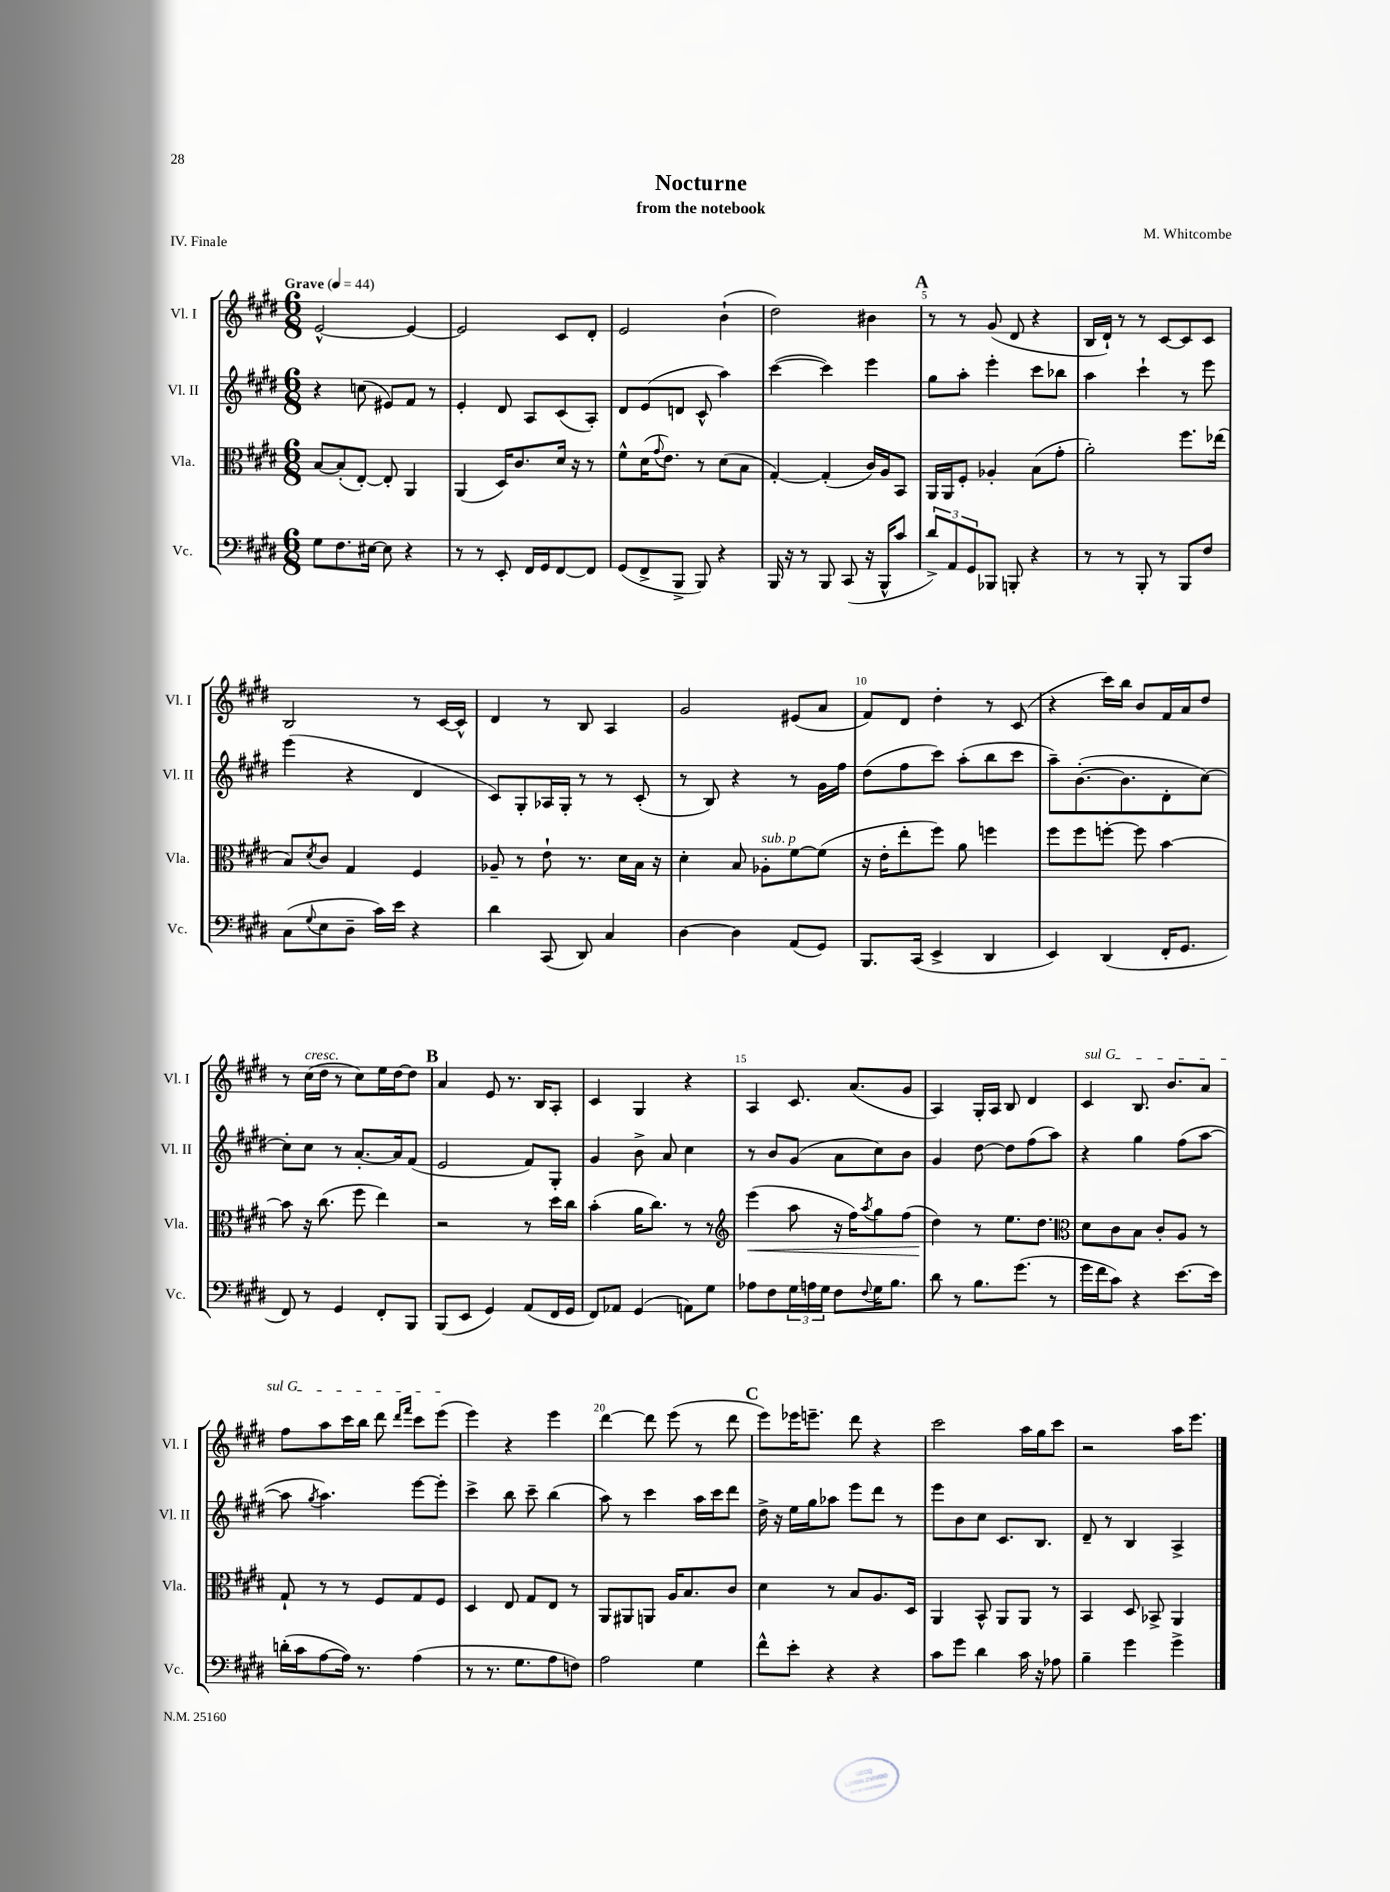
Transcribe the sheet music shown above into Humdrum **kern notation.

**kern	**kern	**kern	**kern
*staff4	*staff3	*staff2	*staff1
*clefF4	*clefC3	*clefG2	*clefG2
*k[f#c#g#d#]	*k[f#c#g#d#]	*k[f#c#g#d#]	*k[f#c#g#d#]
*M6/8	*M6/8	*M6/8	*M6/8
*MM44	*MM44	*MM44	*MM44
8G#\L	[8B/L	4r	[2e^^/
8.F#\	(8B'/]	.	.
.	[8E'/J)	(8cc\	.
[16E#\Jk	.	.	.
8E#\]	8E'/]	8e#/L)	.
4r	4AA/	8f#/J	4e/_
.	.	8r	.
=	=	=	=
8r	(4AA/	4e'/	2e/]
8r	.	.	.
8EE'/	16D#/LK)	8d#/	.
.	8.c#/	.	.
16FF#/LL	.	8A/L	.
16GG#/J	.	.	.
[8FF#/	16d#/Jk	(8c#/	8c#/L
.	16r	.	.
8FF#/]J	8r	8A'/J)	8d#'/J
=	=	=	=
(8GG#/L	8f#^^\L	8d#/L	2e/
8FF#^/	(16d#\K	(8e/	.
.	8qqg#/	.	.
.	8.e\J)	.	.
8BBB^/J	.	8d/J	.
8BBB/)	8r	8c#^^/	.
4r	(8d#\L	4aa\)	(4b`\
.	8B\J	.	.
=	=	=	=
16BBB/	[4G#'/)	([4ccc#\	2dd#\)
16r	.	.	.
8r	.	.	.
8BBB/	(4G#'/]	4ccc#\])	.
(8CC#/	.	.	.
16r	16c#/LL)	4eee\	4b#\
16BBB^^/LK	16A/J	.	.
8c#/J	8BB/J	.	.
=	=	=	=
12d#^/L)	16AA/LL	8gg#\L	8r
.	16AA/J	.	.
12AA/	.	.	.
.	8F#'/J	8aa'\J	8r
12GG#/	.	.	.
8BBB-/J	4A-'/	4eee'\	(8g#/
8BBB'/	.	.	8d#/
4r	(8B\L	8ccc#\L	4r
.	8g#'\J	8bb-\J	.
=	=	=	=
8r	2a'\)	4aa\	16B/LL
.	.	.	16d#`/JJ)
8r	.	.	8r
8BBB'/	.	4ccc#`\	8r
8r	.	.	[8c#/L
8BBB/L	8.ff#\L	8r	8c#/]
8F#/J	.	8eee\	8c#/J
.	(16ee-\Jk	.	.
=	=	=	=
(8C#\L	8B/L)	(4eee\	2B/
8qqG#/	8qd#/	.	.
8E\	8c#/J	.	.
8D#~\J	4G#/	4r	.
16c#\LL)	.	.	.
16e\JJ	.	.	.
4r	4F#/	4d#/	8r
.	.	.	[16c#/LL
.	.	.	16c#^^/]JJ
=	=	=	=
4d#\	8A-~/	8c#/L)	4d#/
.	8r	8G#'/	.
(8CC#/	8e`\	16A-/L	8r
.	.	16G#'/JJ	.
8DD#/)	8.r	8r	8B/
4C#/	.	8r	4A/
.	16d#\LL	.	.
.	16B\JJ	(8c#'/	.
.	16r	.	.
=	=	=	=
[4D#\	4d#'\	8r	2g#/
.	.	8B/)	.
4D#\]	8B/	4r	.
.	8A-'\L	.	.
(8AA/L	[8f#\	8r	(8e#/L
8GG#/J)	(8f#\]J	16g#\LL	8a/J
.	.	16ff#\JJ	.
=	=	=	=
8.BBB/L	16r	(8dd#\L	8f#/L)
.	16e'\LK	.	.
.	8ee'\	8ff#\	8d#/J
(16CC#/Jk	.	.	.
4EE^/	8ff#\J)	8ccc#\J)	4dd#'\
.	8a\	(8aa'\L	.
4DD#/	4ff\	8bb\	8r
.	.	8ccc#\J	(8c#/
=	=	=	=
4EE/)	8ff#\L	8aa~\L)	4r
.	8ff#\	([8.b'\	.
(4DD#/	[8ff'\J	.	16ccc#\LL)
.	.	8.b\]	16bb\JJ
.	8ff\]	.	8b/L
16FF#'/LK	[4b\	8d#'\	16f#/L
8.GG#/J	.	.	16a/J
.	.	[8cc#\J)	8dd#/J
=	=	=	=
8FF#/)	8b\]	8cc#'\]L	8r
8r	16r	8cc#\J	(16cc#\LL
.	(8.cc#\	.	16dd#\JJ
4GG#/	.	8r	8r
.	8ff#\	[8.a'/L	8cc#\L)
8FF#'/L	4ee\)	.	16ee\L
.	.	16a/]k	[16dd#\J
8BBB/J	.	(8f#/J	8dd#\]J
=	=	=	=
(8BBB/L	2r	2e/	4a/
8EE/J	.	.	.
4GG#/)	.	.	8e/
.	.	.	8.r
(8AA/L	8r	8f#/L)	.
.	.	.	16B/LK
16FF#/L	16dd#\LL	8G#'/J	8A'/J
16GG#/JJ	16cc#\JJ	.	.
=	=	=	=
8FF#/L)	(4b'\	4g#/	4c#/
8AA-/J	.	.	.
(4GG#/	16a\LK	8b^\	4G#/
.	8.cc#\J)	.	.
.	.	8a/	.
8AA\L)	8r	4cc#\	4r
8G#\J	8r	.	.
=	=	=	=
*	*clefG2	*	*
8A-\L	(4eee\	8r	4A/
8F#\	.	8b/L	.
24G#\L	8aa\	(8g#/J	8.c#/
24A\	.	.	.
24G#\JJ	.	.	.
8F#\L	16r	8a\L	.
.	16ff#\LK)	.	(8.a/L
8qqF#/	8qaa/	.	.
16G#\K	8gg#\	8cc#\)	.
8.B\J	.	.	.
.	(8ff#\J	8b\J	8g#/J
=	=	=	=
8d#\	4dd#\)	4g#/	4A/)
8r	.	.	.
8.B\L	8r	[8dd#\	16G#'/LL
.	.	.	16A/JJ
.	8.ee\L	8dd#\]L	8B/
(8.g#\J	.	.	.
.	.	(8ff#\	4d#/
.	8.dd#\J	.	.
8r	.	8aa\J)	.
=	=	=	=
*	*clefC3	*	*
16g#\LL	8d#\L	4r	4c#/
16f#\J	.	.	.
8c#\J)	8c#\	.	.
4r	8B\J	4gg#\	8.B/
.	8c#'/L	.	.
.	.	.	8.b/L
[8.e\L	8A/J	(8ff#\L	.
.	8r	[8aa\J	8a/J
16e\]Jk	.	.	.
=	=	=	=
(16d'\LL	8G#`/	8aa\]	8ff#\L
16c#\J	.	.	.
.	.	8qgg#/	.
[8A\	8r	4.aa\)	8aa\
16A\]Jk)	8r	.	16ccc#\L
8.r	.	.	16bb\JJ
.	8F#/L	.	8ddd#\
.	.	.	16qqddd#/LL
.	.	.	16qqfff#/JJ
(4A\	8G#/	[8eee\L	8ccc#\L
.	8F#/J	8eee'\]J	(8eee\J
=	=	=	=
8r	4D#/	4ccc#^\	4eee\)
8.r	.	.	.
.	8E/	8bb\	4r
8.G#\L	.	.	.
.	8G#/L	8ccc#~\	.
8A\	8E/J	(4bb\	4eee\
8F\J)	8r	.	.
=	=	=	=
2A\	8AA/L	8aa\)	[4ddd#\
.	8AA#/	8r	.
.	8AA/J	4ccc#\	8ddd#\]
.	16A/LK	.	(8eee\
.	8.B/	.	.
4G#\	.	16aa\LL	8r
.	.	16ccc#\J	.
.	8c#/J	8ddd#\J	8ddd#\
=	=	=	=
8f#^^\L	4d#\	16dd#^\	8eee\L)
.	.	16r	.
8e'\J	.	16ee\LL	16eee-\K
.	.	16gg#\J	8.eee~\J
4r	8r	8aa-\J	.
.	8B/L	8eee\L	8ddd#\
4r	8.A/	8ddd#\J	4r
.	.	8r	.
.	16D#/Jk	.	.
=	=	=	=
8c#\L	4AA/	8eee\L	2ccc#\
8g#\J	.	8b\	.
4d#\	8BB^^/	8cc#\J	.
.	8AA/L	8.c#/L	.
16c#\	8AA/J	.	16aa\LL
16r	.	8.B/J	16gg#\J
8A-\	8r	.	8ccc#\J
=	=	=	=
4B~\	4BB/	8d#~/	2r
.	.	8r	.
4g#\	8D#/	4B/	.
.	8BB-^/	.	.
4g#^\	4AA/	4A^/	16aa\LK
.	.	.	8.eee\J
==	==	==	==
*-	*-	*-	*-
